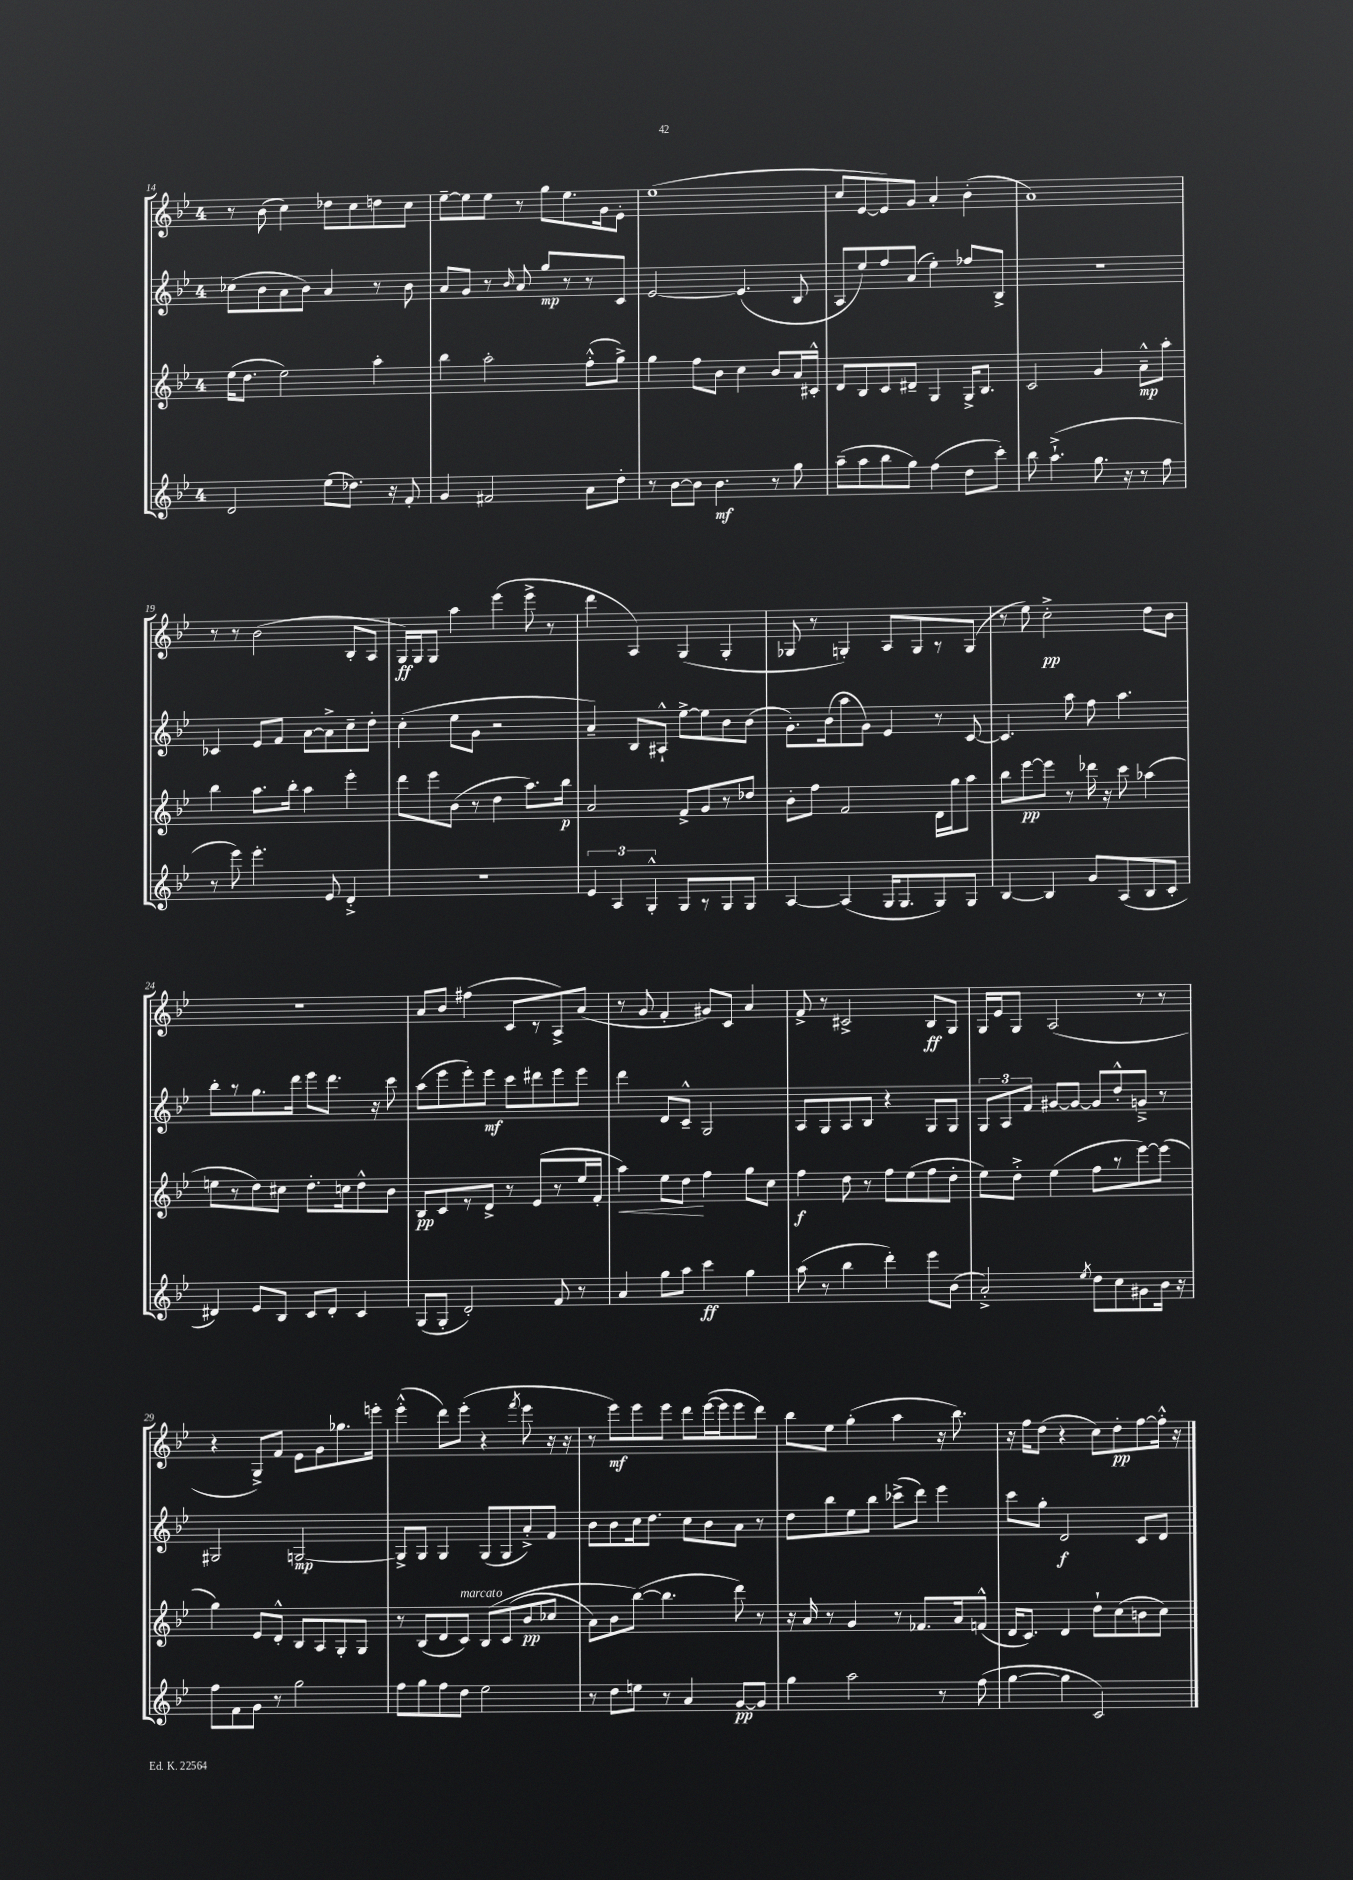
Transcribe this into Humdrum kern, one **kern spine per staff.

**kern	**dynam	**kern	**dynam	**kern	**dynam	**kern	**dynam
*part4	*part4	*part3	*part3	*part2	*part2	*part1	*part1
*staff4	*staff4	*staff3	*staff3	*staff2	*staff2	*staff1	*staff1
*clefG2	*	*clefG2	*	*clefG2	*	*clefG2	*
*k[b-e-]	*	*k[b-e-]	*	*k[b-e-]	*	*k[b-e-]	*
*M4/4	*	*M4/4	*	*M4/4	*	*M4/4	*
=14	=14	=14	=14	=14	=14	=14	=14
2d/	.	(16ee-\KL	.	(8cc-X\L	.	8r	.
.	.	8.dd\J	.	.	.	.	.
.	.	.	.	8b-\	.	(8b-\	.
.	.	2ee-\)	.	8a\	.	4cc\)	.
.	.	.	.	8b-\J)	.	.	.
(8ee-\L	.	.	.	4a/	.	8dd-X\L	.
8.dd-X\J)	.	.	.	.	.	8cc\	.
.	.	4aa'\	.	8r	.	8ddn\	.
16r	.	.	.	.	.	.	.
8f'/	.	.	.	8b-\	.	8cc\J	.
=15	=15	=15	=15	=15	=15	=15	=15
4g/	.	4bb-\	.	8a/L	.	[8ee-~\L	.
.	.	.	.	8g/J	.	8ee-\]	.
2f#X/	.	2aa'\	.	8r	.	8ee-\J	.
.	.	.	.	16qqb-/	.	.	.
.	.	.	.	8a/	.	8r	.
.	.	.	.	8gg/L	mp	8gg\L	.
.	.	.	.	8r	.	8.ee-\	.
8a\L	.	(8ff'^^\L	.	8r	.	.	.
.	.	.	.	.	.	16g\k	.
8dd'\J	.	8gg^\J)	.	8c/J	.	8e-'\J	.
=16	=16	=16	=16	=16	=16	=16	=16
8r	.	4gg\	.	[2e-/	.	(1ee-	.
[8b-\L	.	.	.	.	.	.	.
8b-\J]	.	8ff\L	.	.	.	.	.
4.b-\	mf	8b-\J	.	.	.	.	.
.	.	4cc\	.	(4.e-/]	.	.	.
8r	.	8b-/L	.	.	.	.	.
8gg\	.	16a/L	.	8B-/	.	.	.
.	.	16c#X'^^/JJ	.	.	.	.	.
=17	=17	=17	=17	=17	=17	=17	=17
(8aa~\L	.	8d/L	.	8A/L	.	8cc/L	.
8aa\	.	8B-/	.	8ee-/)	.	[8e-/	.
8bb-\	.	8c/	.	8ff/	.	8e-/])	.
8gg\J)	.	8d#X~/J	.	(8a/J	.	8g/J	.
(4ff\	.	4G/	.	4ee-'\)	.	4a'/	.
8dd\L	.	16G^/KL	.	8ff-X/L	.	(4b-'\	.
.	.	8.B-/J	.	.	.	.	.
8ccc'\J)	.	.	.	8B-^/J	.	.	.
=18	=18	=18	=18	=18	=18	=18	=18
8bb-\	.	2c/	.	1r	.	1a)	.
(4.aa`^\	.	.	.	.	.	.	.
8.gg\	.	4g/	.	.	.	.	.
16r	.	.	.	.	.	.	.
8r	.	8a~^^\L	mp	.	.	.	.
8ff\	.	8aa'\J	.	.	.	.	.
!!LO:LB:g=z
=19	=19	=19	=19	=19	=19	=19	=19
8r	.	4bb-\	.	4c-X/	.	8r	.
8eee-\)	.	.	.	.	.	8r	.
4.eee-'\	.	8.aa\L	.	8e-/L	.	(2b-\	.
.	.	.	.	8f/J	.	.	.
.	.	16bb-'\Jk	.	.	.	.	.
.	.	4aa\	.	[8a\L	.	.	.
8e-/	.	.	.	8a^\]	.	.	.
4d'^/	.	4eee-'\	.	8cc~\	.	8B-'/L	.
.	.	.	.	8dd'\J	.	8A/J	.
=20	=20	=20	=20	=20	=20	=20	=20
1r	.	8ddd\L	.	(4cc'\	.	16G/LL)	ff
.	.	.	.	.	.	16G/J	.
.	.	8eee-\	.	.	.	8G/J	.
.	.	(8b-\J	.	8ee-\L	.	4aa\	.
.	.	8r	.	8g\J	.	.	.
.	.	4dd\	.	2r	.	(4eee-\	.
.	.	8.aa\L)	.	.	.	8eee-^\	.
.	.	.	.	.	.	8r	.
.	.	16bb-\Jk	p	.	.	.	.
=21	=21	=21	=21	=21	=21	=21	=21
6e-/	.	2a/	.	4a~/)	.	4ddd\	.
6A/	.	.	.	.	.	.	.
.	.	.	.	8B-/L	.	4A/)	.
6G'^^/	.	.	.	.	.	.	.
.	.	.	.	8A#X`^^/J	.	.	.
8G/L	.	8f^/L	.	[8ee-^\L	.	(4G/	.
8r	.	8g/	.	8ee-\]	.	.	.
8G/	.	8r	.	8b-\	.	4G'/	.
8G/J	.	8dd-X/J	.	(8b-\J	.	.	.
=22	=22	=22	=22	=22	=22	=22	=22
[4A/	.	8b-'\L	.	8.g'\L)	.	8G-X/	.
.	.	8ff\J	.	.	.	8r	.
.	.	.	.	(16b-\k	.	.	.
(4A/]	.	2f/	.	8aa\	.	4Gn'/)	.
.	.	.	.	8g\J)	.	.	.
16G/KL	.	.	.	4e-/	.	8A/L	.
8.G/	.	.	.	.	.	.	.
.	.	.	.	.	.	8G/	.
8G/)	.	16d\LL	.	8r	.	8r	.
.	.	16gg\J	.	.	.	.	.
8G/J	.	8aa\J	.	[8c/	.	(8G/J	.
=23	=23	=23	=23	=23	=23	=23	=23
[4B-/	.	8bb-\L	.	4.c/]	.	8r	.
.	.	[8eee-\	pp	.	.	8ee-\)	.
4B-/]	.	8eee-\J]	.	.	.	2cc'^\	pp
.	.	8r	.	8aa\	.	.	.
8g/L	.	16ddd-X\	.	8ff\	.	.	.
.	.	16r	.	.	.	.	.
(8A/	.	8ccc\	.	4.aa\	.	.	.
8B-/	.	(4aa-X\	.	.	.	8dd\L	.
8c'/J	.	.	.	.	.	8b-\J	.
!!LO:LB:g=z
=24	=24	=24	=24	=24	=24	=24	=24
4d#X/)	.	8een\L	.	8bb-'\L	.	1r	.
.	.	8r	.	8r	.	.	.
8e-/L	.	8dd\)	.	8.gg\	.	.	.
8B-/J	.	8cc#X\J	.	.	.	.	.
.	.	.	.	16ddd\Jk	.	.	.
8c/L	.	8.dd'\L	.	8eee-\L	.	.	.
8d#'/J	.	.	.	8.ddd\J	.	.	.
.	.	16ccn\k	.	.	.	.	.
4c/	.	8dd^^\	.	.	.	.	.
.	.	.	.	16r	.	.	.
.	.	8b-\J	.	8ccc\	.	.	.
=25	=25	=25	=25	=25	=25	=25	=25
(8G/L	.	8B-/L	pp	(8aa\L	.	8a/L	.
8G'/J	.	8c/	.	8eee-\	.	8b-/J	.
2d'/)	.	8r	.	8eee-'\)	.	(4ff#X\	.
.	.	8d^/J	.	8eee-\J	mf	.	.
.	.	8r	.	8ccc\L	.	8c/L	.
.	.	(8e-/L	.	8ddd#X\	.	8r	.
8f/	.	8r	.	8eee-\	.	8A^/)	.
8r	.	16ee-/L	.	8eee-\J	.	(8a/J	.
.	.	16f'/JJ	.	.	.	.	.
=26	=26	=26	=26	=26	=26	=26	=26
!	!	!	!LO:HP:b	!	!	!	!
4a/	.	4aa\)	<	4ddd\	.	8r	.
.	.	.	.	.	.	8g/	.
8gg\L	.	8ee-\L	.	8d/L	.	4f'/	.
8aa\J	.	8dd\J	.	8c~^^/J	.	.	.
4ccc\	ff	4ff\	[	2G/	.	8g#X/L)	.
.	.	.	.	.	.	8c/J	.
4gg\	.	8gg\L	.	.	.	4a/	.
.	.	8cc\J	.	.	.	.	.
=27	=27	=27	=27	=27	=27	=27	=27
(8aa\	.	4ff\	f	8A/L	.	8f^/	.
8r	.	.	.	8G/	.	8r	.
4bb-\	.	8dd\	.	8A/	.	2c#X^/	.
.	.	8r	.	8B-/J	.	.	.
4ddd'\)	.	8ff\L	.	4r	.	.	.
.	.	(8ee-\	.	.	.	.	.
8eee-\L	.	8ff\	.	8G/L	.	8B-/L	ff
(8b-\J	.	8dd'\J	.	8G/J	.	8G/J	.
=28	=28	=28	=28	=28	=28	=28	=28
2a'^/)	.	8ee-\L)	.	12G/L	.	16G/LL	.
.	.	.	.	.	.	16e-/J	.
.	.	.	.	12A/	.	.	.
.	.	8dd'^\J	.	.	.	8G/J	.
.	.	.	.	12f/J	.	.	.
.	.	(4ee-\	.	[8g#X/L	.	(2A/	.
.	.	.	.	8g#/J_	.	.	.
8qee-/	.	.	.	.	.	.	.
8dd\L	.	8ff\L	.	8g#/L]	.	.	.
8cc\	.	8r	.	8dd'^^/	.	.	.
8g#X\	.	[8eee-\)	.	8gn~^/J	.	8r	.
16b-\Jk	.	(8eee-\J]	.	8r	.	8r	.
16r	.	.	.	.	.	.	.
!!LO:LB:g=z
=29	=29	=29	=29	=29	=29	=29	=29
8ff\L	.	4gg\)	.	2G#X/	.	4r	.
8f\	.	.	.	.	.	.	.
8g\J	.	8e-/L	.	.	.	8G^/L)	.
8r	.	8d'^^/J	.	.	.	8f/J	.
2gg\	.	8B-/L	.	[2Gn/	mp	8e-\L	.
.	.	8A/	.	.	.	8g\	.
.	.	8G'/	.	.	.	8.gg-X\	.
.	.	8G/J	.	.	.	.	.
.	.	.	.	.	.	16eeen'\Jk	.
=30	=30	=30	=30	=30	=30	=30	=30
8ff\L	.	8r	.	8G^/L]	.	(4eee-'^^\	.
8gg\	.	(8B-/L	.	8G/J	.	.	.
8ff\	.	8d/	.	4G/	.	8ddd\L)	.
!	!	!LO:TX:a:i:t=marcato	!	!	!	!	!
8dd\J	.	8c/J)	.	.	.	(8eee-'\J	.
2ee-\	.	(8B-/L	.	(8G/L	.	4r	.
.	.	(8c/	.	8G/	.	.	.
.	.	.	.	.	.	8qfff/	.
.	.	8b-/	pp	8a'^/)	.	8eee-\	.
.	.	8cc-X/J	.	8f/J	.	16r	.
.	.	.	.	.	.	16r	.
=31	=31	=31	=31	=31	=31	=31	=31
8r	.	8a\L)	.	8b-\L	.	8r	.
8dd\L	.	8b-\	.	8b-\	.	8eee-\L)	mf
8een\J	.	([8bb-\J)	.	16cc\k	.	8eee-\	.
.	.	.	.	8.dd\J	.	.	.
8r	.	4.bb-\]	.	.	.	8eee-\J	.
4a/	.	.	.	8cc\L	.	8ddd\L	.
.	.	.	.	8b-\	.	([16eee-\L	.
.	.	.	.	.	.	16eee-\J]	.
[8g/L	pp	8ddd\)	.	8a\J	.	8eee-\	.
8g/J]	.	8r	.	8r	.	8ddd\J)	.
=32	=32	=32	=32	=32	=32	=32	=32
4gg\	.	16r	.	8dd\L	.	8bb-\L	.
.	.	16a/	.	.	.	.	.
.	.	8r	.	8bb-\	.	8ee-\J	.
2aa\	.	4g/	.	8ee-\	.	(4gg'\	.
.	.	.	.	8bb-\J	.	.	.
.	.	8r	.	(8ccc-X^\L	.	4aa\	.
.	.	8.f-X/L	.	8ddd\J)	.	.	.
8r	.	.	.	4eee-\	.	16r	.
.	.	16a/k	.	.	.	8.bb-\)	.
(8ff\	.	(8fn^^/J	.	.	.	.	.
=33	=33	=33	=33	=33	=33	=33	=33
[4gg\	.	16d/KL	.	8ccc\L	.	16r	.
.	.	8.c/J)	.	.	.	16ff\KL	.
.	.	.	.	8gg'\J	.	(8dd\J	.
4gg\]	.	4d/	.	2d/	f	4r	.
2c/)	.	8dd`\L	.	.	.	8cc\L)	.
.	.	(8cc\	.	.	.	8dd'\	pp
.	.	8bn\	.	8c/L	.	[8ff\	.
.	.	8cc\J)	.	8d/J	.	16ff'^^\Jk]	.
.	.	.	.	.	.	16r	.
==	==	==	==	==	==	==	==
*-	*-	*-	*-	*-	*-	*-	*-
